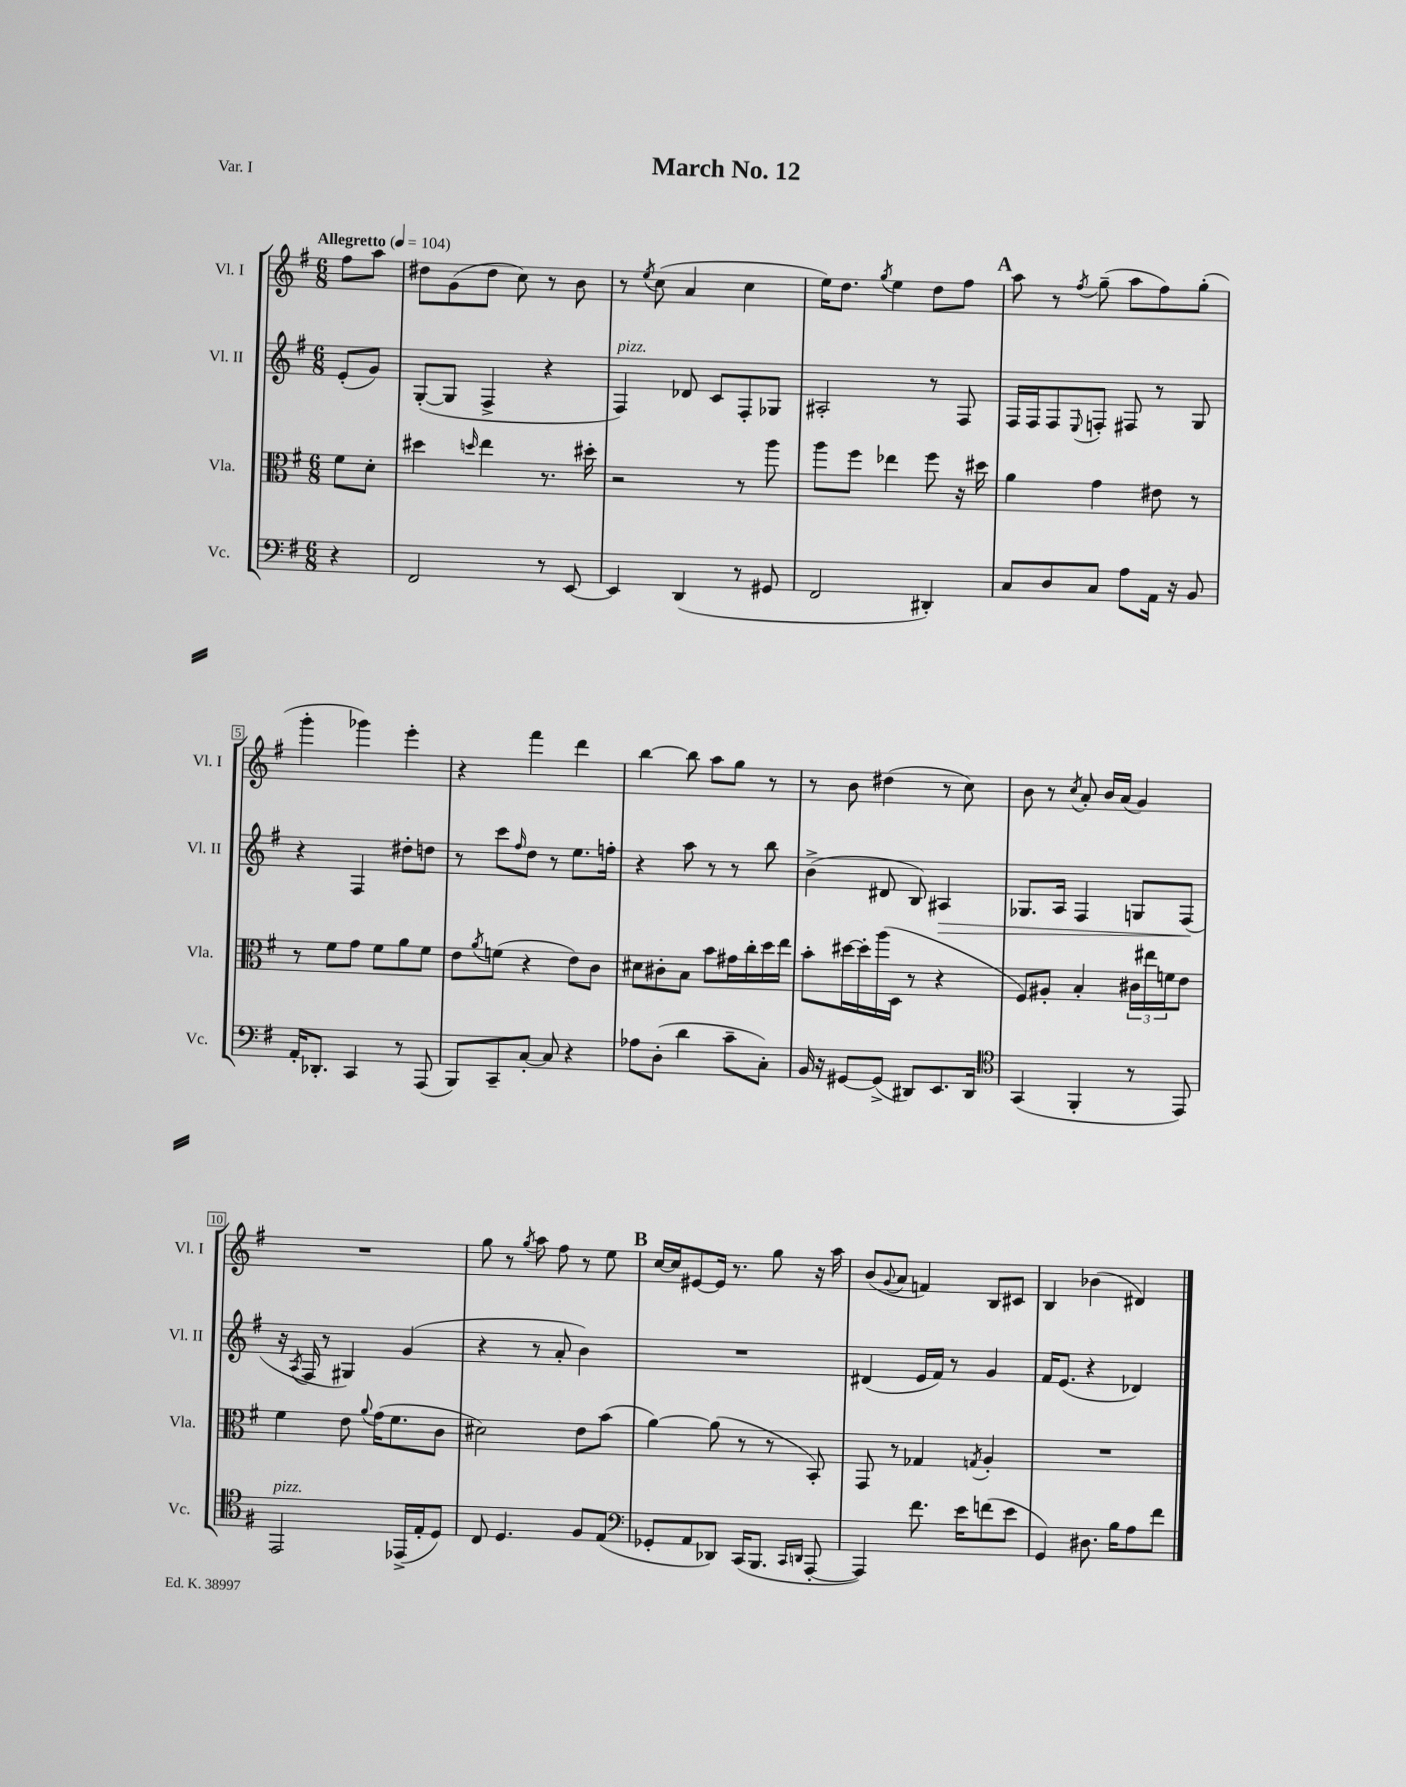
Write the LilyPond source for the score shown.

\header { title = "March No. 12" piece = "Var. I" }
<<
\new StaffGroup <<
\new Staff = "s0" \with { instrumentName = "Vl. I" shortInstrumentName = "Vl. I" } {
    \clef treble \key g \major \numericTimeSignature \time 6/8 \partial 4 \tempo "Allegretto" 4 = 104
    fis''8 a''8 |
    dis''8 g'8( dis''8 c''8) r8 b'8 |
    r8 \acciaccatura { e''8 } c''8( a'4 c''4 |
    e''16) d''8. \acciaccatura { g''8 } e''4 d''8 fis''8 |
    \mark \markup { \bold "A" } a''8 r8 \acciaccatura { fis''8 } g''8--( a''8 fis''8) g''8-.( |
    g'''4-. ges'''4) e'''4-. |
    r4 fis'''4 d'''4 |
    b''4~ b''8 a''8 g''8 r8 |
    r8 b'8 dis''4( r8 c''8) |
    b'8 r8 \acciaccatura { c''8 } a'8-. b'16 a'16( g'4) |
    R2. |
    g''8 r8 \acciaccatura { g''8 } a''8 fis''8 r8 e''8 |
    \mark \markup { \bold "B" } c''16~ c''16 eis'8~ eis'16 r8. g''8 r16 a''16 |
    b'8( \appoggiatura { g'8 } a'8 f'4) b8 cis'8 |
    b4 bes'4( dis'4) \bar "|." |
}
\new Staff = "s1" \with { instrumentName = "Vl. II" shortInstrumentName = "Vl. II" } {
    \clef treble \key g \major \numericTimeSignature \time 6/8 \partial 4
    e'8-.( g'8) |
    g8~-.( g8 fis4-> r4 |
    fis4^\markup { \italic "pizz." }) des'8 c'8 fis8-. ges8 |
    ais2-. r8 fis8 |
    \mark \markup { \bold "A" } fis16 fis16 fis8 \appoggiatura { e8 } f8-. fis8 r8 g8 |
    r4 fis4 dis''8-. d''8 |
    r8 c'''8 \grace { fis''16 } d''8 r8 e''8. f''16-. |
    r4 a''8 r8 r8 b''8 |
    b'4->( dis'8 b8) ais4\> |
    ges8. a16 fis4 g8 fis8\!( |
    r16 \acciaccatura { a8 } fis16 r8 gis4) g'4( |
    r4 r8 a'8-. b'4) |
    \mark \markup { \bold "B" } R2. |
    dis'4( e'16 fis'16) r8 g'4 |
    fis'16 e'8.( r4 des'4) \bar "|." |
}
\new Staff = "s2" \with { instrumentName = "Vla." shortInstrumentName = "Vla." } {
    \clef alto \key g \major \numericTimeSignature \time 6/8 \partial 4
    fis'8 d'8-. |
    dis''4 \grace { d''16 } e''4 r8. dis''16-. |
    r2 r8 a''8 |
    a''8 fis''8 ees''4 fis''8 r16 dis''16 |
    \mark \markup { \bold "A" } a'4 g'4 eis'8 r8 |
    r8 fis'8 g'8 fis'8 a'8 fis'8 |
    e'8 \acciaccatura { a'8 } f'8( r4 e'8) c'8 |
    dis'8 cis'8-. b8 b'8 gis'16 c''16-. d''16 e''16 |
    b'8-. dis''16~ dis''16-. a''16( d16 r8 r4 |
    fis8) ais8-. b4-. \tuplet 3/2 { cis'16 eis''16 f'16 } e'8 |
    fis'4 e'8 \appoggiatura { a'8 } g'16( fis'8. c'8 |
    dis'2) e'8 b'8( |
    \mark \markup { \bold "B" } a'4~) a'8( r8 r8 b,8-.) |
    g,8 r8 ges4 \acciaccatura { g8 } a4-. |
    R2. \bar "|." |
}
\new Staff = "s3" \with { instrumentName = "Vc." shortInstrumentName = "Vc." } {
    \clef bass \key g \major \numericTimeSignature \time 6/8 \partial 4
    r4 |
    fis,2 r8 e,8~ |
    e,4 d,4( r8 gis,8 |
    fis,2 dis,4-.) |
    \mark \markup { \bold "A" } c8 d8 c8 a8 a,16 r16 b,8 |
    a,16-. des,8.-. c,4 r8 a,,8( |
    b,,8) c,8-- c8~-. c8 r4 |
    aes8 d8-.( d'4 c'8-- c8-.) |
    b,16 r16 gis,8~ gis,8->( dis,8) e,8. dis,16 |
    \clef tenor g,4( fis,4-. r8 e,8) |
    e,2^\markup { \italic "pizz." } ees,16->( e16-. d8) |
    c8 d4. fis8 e8( |
    \mark \markup { \bold "B" } \clef bass ges,8-. a,8 des,8) c,16( b,,8. \grace { c,16 d,16 } a,,8~-. |
    a,,4) fis'8. e'16 f'8( e'8 |
    g,4) dis8. b16 a8 fis'8 \bar "|." |
}
>>
>>
\layout { \context { \Score \override BarNumber.stencil = #(make-stencil-boxer 0.1 0.3 ly:text-interface::print) } }
